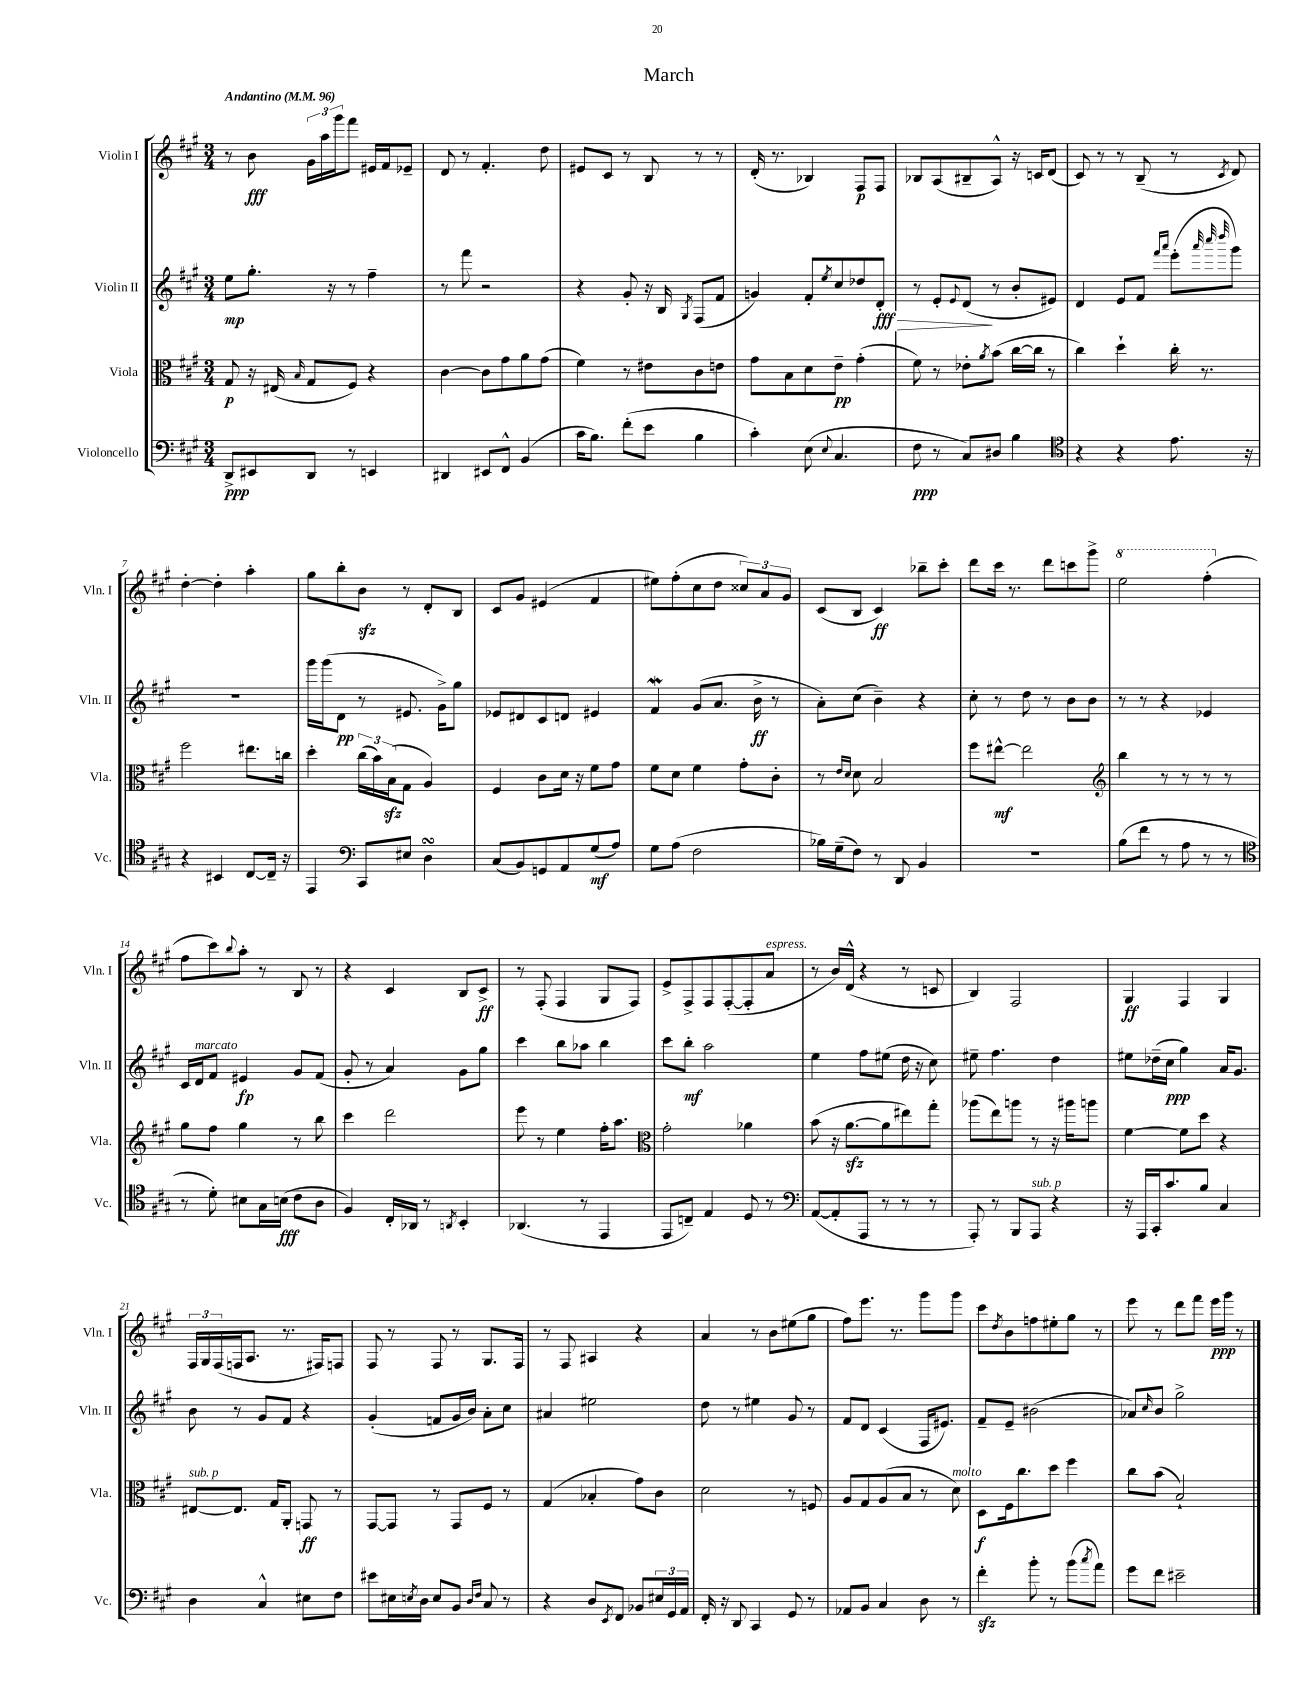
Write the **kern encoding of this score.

**kern	**dynam	**kern	**dynam	**kern	**dynam	**kern	**dynam
*part4	*part4	*part3	*part3	*part2	*part2	*part1	*part1
*staff4	*staff4	*staff3	*staff3	*staff2	*staff2	*staff1	*staff1
*I"Violoncello	*	*I"Viola	*	*I"Violin II	*	*I"Violin I	*
*I'Vc.	*	*I'Vla.	*	*I'Vln. II	*	*I'Vln. I	*
*clefF4	*	*clefC3	*	*clefG2	*	*clefG2	*
*k[f#c#g#]	*	*k[f#c#g#]	*	*k[f#c#g#]	*	*k[f#c#g#]	*
*M3/4	*	*M3/4	*	*M3/4	*	*M3/4	*
*MM96	*	*MM96	*	*MM96	*	*MM96	*
=1	=1	=1	=1	=1	=1	=1	=1
!	!	!	!	!	!	!LO:TX:a:B:t=Andantino	!
8DD^/L	ppp	8G#/	p	8ee\L	mp	8r	.
8EE#X/	.	16r	.	8.gg#'\J	.	8b\	fff
.	.	(16E#X/	.	.	.	.	.
.	.	16qqB/	.	.	.	.	.
8DD/J	.	8G#/L	.	.	.	24g#\LL	.
.	.	.	.	.	.	24aa\	.
.	.	.	.	16r	.	.	.
.	.	.	.	.	.	24ggg#\J	.
8r	.	8F#/J)	.	8r	.	8fff#\J	.
4EEn/	.	4r	.	4ff#~\	.	16e#X/LL	.
.	.	.	.	.	.	16f#/J	.
.	.	.	.	.	.	8e-X~/J	.
=2	=2	=2	=2	=2	=2	=2	=2
4DD#X/	.	[4c#\	.	8r	.	8d/	.
.	.	.	.	8fff#\	.	8r	.
8EE#X/L	.	8c#\L]	.	2r	.	4.f#'/	.
8FF#^^/J	.	8g#\	.	.	.	.	.
(4BB/	.	8a\	.	.	.	.	.
.	.	(8g#\J	.	.	.	8dd\	.
=3	=3	=3	=3	=3	=3	=3	=3
16c#\KL	.	4f#\)	.	4r	.	8e#X/L	.
8.B\J)	.	.	.	.	.	.	.
.	.	.	.	.	.	8c#/J	.
(8f#'\L	.	8r	.	8g#'/	.	8r	.
8e\J	.	8e#X\L	.	16r	.	8B/	.
.	.	.	.	16B/	.	.	.
.	.	.	.	8qG#/	.	.	.
4B\	.	8c#\	.	(8F#/L	.	8r	.
.	.	8en\J	.	8f#/J	.	8r	.
=4	=4	=4	=4	=4	=4	=4	=4
4c#'\)	.	8g#\L	.	4gn/)	.	(16d'/	.
.	.	.	.	.	.	8.r	.
.	.	8B\	.	.	.	.	.
(8E\	.	8d\	.	8f#'/L	.	4B-X/)	.
8qqE/	.	.	.	8qee/	.	.	.
4.C#/	.	8e~\J	pp	8cc#/	.	.	.
.	.	(4g#'\	.	8dd-X/	.	8F#/L	p
!	!	!	!	!	!LO:HP:b	!	!
.	.	.	.	8d'/J	> fff	8F#/J	.
=5	=5	=5	=5	=5	=5	=5	=5
8F#\	ppp	8f#\)	.	8r	.	8B-X/L	.
8r	.	8r	.	8e'/L	.	(8A/	.
.	.	.	.	8qqe/	.	.	.
8C#/L)	.	8e-X'\L	.	(8d/J	.	8B#X~/	.
.	.	8qa/	.	.	.	.	.
8D#X/J	.	(8b\J	.	8r	]	8A^^/J)	.
4B\	.	[16cc#\LL	.	8b'/L	.	16r	.
.	.	16cc#\JJ]	.	.	.	16cn/KL	.
.	.	8r	.	8e#X/J)	.	(8d/J	.
=6	=6	=6	=6	=6	=6	=6	=6
*clefC4	*	*	*	*	*	*	*
4r	.	4cc#\)	.	4d/	.	8c#/)	.
.	.	.	.	.	.	8r	.
4r	.	4dd`\	.	8e/L	.	8r	.
.	.	.	.	8f#/J	.	(8B~/	.
.	.	.	.	16qqfff#/LL	.	.	.
.	.	.	.	16qqaaa/JJ	.	.	.
8.e\	.	16cc#'\	.	(8eee'\L	.	8r	.
.	.	8.r	.	.	.	.	.
.	.	.	.	32qqaaa/	.	.	.
.	.	.	.	32qqcccc#/	.	.	.
.	.	.	.	32qqdddd/	.	8qc#/	.
.	.	.	.	8ggg#\J)	.	8d/)	.
16r	.	.	.	.	.	.	.
!!LO:LB:g=z
=7	=7	=7	=7	=7	=7	=7	=7
4r	.	2ff#\	.	2.r	.	[4dd'\	.
4BB#X/	.	.	.	.	.	4dd'\]	.
[8C#/L	.	8.ee#X\L	.	.	.	4aa'\	.
16C#~/Jk]	.	.	.	.	.	.	.
16r	.	16ccn\Jk	.	.	.	.	.
=8	=8	=8	=8	=8	=8	=8	=8
4EE/	.	4dd'\	.	16ggg#\LL	.	8gg#\L	.
.	.	.	.	(16ggg#\J	.	.	.
.	.	.	.	8d\J	pp	8bb'\	.
*clefF4	*	*	*	*	*	*	*
8CC#/L	.	(24cc#\LL	.	8r	.	8bzz\J	.
.	.	24b\)	.	.	.	.	.
.	.	(24Bzz\J	.	.	.	.	.
8E#X/J	.	8G#\J	.	8.e#X/	.	8r	.
4DsSSs\	.	4A/)	.	.	.	8d'/L	.
.	.	.	.	16g#^\KL)	.	.	.
.	.	.	.	8gg#\J	.	8B/J	.
=9	=9	=9	=9	=9	=9	=9	=9
(8C#/L	.	4F#/	.	8e-X/L	.	8c#/L	.
8BB/)	.	.	.	8d#X/	.	8g#/J	.
8GGn/	.	8c#\L	.	8c#/	.	(4e#X/	.
8AA/	.	16d\Jk	.	8dn/J	.	.	.
.	.	16r	.	.	.	.	.
(8G#/	mf	8f#\L	.	4e#X/	.	4f#/	.
8A/J)	.	8g#\J	.	.	.	.	.
=10	=10	=10	=10	=10	=10	=10	=10
8G#\L	.	8f#\L	.	4f#W/	.	8ee#X\L)	.
(8A\J	.	8d\J	.	.	.	(8ff#'\	.
2F#\	.	4f#\	.	(8g#/L	.	8cc#\	.
.	.	.	.	8.a/J	.	8dd\J	.
.	.	8g#'\L	.	.	.	12cc##X/L)	.
.	.	.	.	16b^\	ff	.	.
.	.	.	.	.	.	12a/	.
.	.	8c#'\J	.	8r	.	.	.
.	.	.	.	.	.	12g#/J	.
=11	=11	=11	=11	=11	=11	=11	=11
16B-X\LL)	.	8r	.	8a'\L)	.	(8c#/L	.
(16G#~\J	.	.	.	.	.	.	.
.	.	16qqe/LL	.	.	.	.	.
.	.	16qqd/JJ	.	.	.	.	.
8F#\J)	.	8d\	.	(8cc#\J	.	8B/J	.
8r	.	2B/	.	4b~\)	.	4c#/)	ff
8DD/	.	.	.	.	.	.	.
4BB/	.	.	.	4r	.	8bb-X~\L	.
.	.	.	.	.	.	8ccc#'\J	.
=12	=12	=12	=12	=12	=12	=12	=12
2.r	.	8ff#\L	.	8cc#'\	.	8ddd\L	.
.	.	[8ee#X^^\J	mf	8r	.	16ccc#\Jk	.
.	.	.	.	.	.	8.r	.
.	.	2ee#\]	.	8dd\	.	.	.
.	.	.	.	8r	.	8ddd\L	.
.	.	.	.	8b\L	.	8cccn\	.
.	.	.	.	8b\J	.	8ggg#^\J	.
=13	=13	=13	=13	=13	=13	=13	=13
*	*	*clefG2	*	*	*	*	*
*	*	*	*	*	*	*8va	*
(8B\L	.	4bb\	.	8r	.	2eee\	.
8f#\J	.	.	.	8r	.	.	.
8r	.	8r	.	4r	.	.	.
8A\	.	8r	.	.	.	.	.
8r	.	8r	.	4e-X/	.	(4fff#'\	.
8r	.	8r	.	.	.	.	.
!!LO:LB:g=z
=14	=14	=14	=14	=14	=14	=14	=14
*clefC4	*	*	*	*	*	*	*
*	*	*	*	*	*	*X8va	*
8r	.	8gg#\L	.	16c#/LL	.	8ff#\L	.
!	!	!	!	!LO:TX:a:i:t=marcato	!	!	!
.	.	.	.	16d/J	.	.	.
8d'\)	.	8ff#\J	.	8f#/J	.	8ccc#\)	.
.	.	.	.	.	.	8qqbb/	.
8B#X\L	.	4gg#\	.	4e#X/	fp	8aa'\J	.
16G#\L	.	.	.	.	.	8r	.
(16Bn\JJ	fff	.	.	.	.	.	.
8c#\L	.	8r	.	8g#/L	.	8B/	.
8A\J	.	8bb\	.	(8f#/J	.	8r	.
=15	=15	=15	=15	=15	=15	=15	=15
4F#/)	.	4ccc#\	.	8g#'/	.	4r	.
.	.	.	.	8r	.	.	.
16C#'/LL	.	2ddd\	.	4a/)	.	4c#/	.
16AA-X/JJ	.	.	.	.	.	.	.
8r	.	.	.	.	.	.	.
8qAAn/	.	.	.	.	.	.	.
4BB'/	.	.	.	8g#\L	.	8B/L	.
.	.	.	.	8gg#\J	.	8c#^/J	ff
=16	=16	=16	=16	=16	=16	=16	=16
(4.AA-X/	.	8eee\	.	4ccc#\	.	8r	.
.	.	8r	.	.	.	(8F#'/	.
.	.	4ee\	.	8bb\L	.	4F#/	.
8r	.	.	.	8aa-X\J	.	.	.
4EE/	.	16ff#'\KL	.	4bb\	.	8G#/L	.
.	.	8.aa\J	.	.	.	.	.
.	.	.	.	.	.	8F#/J)	.
=17	=17	=17	=17	=17	=17	=17	=17
*	*	*clefC3	*	*	*	*	*
8EE/L	.	2g#'\	.	8ccc#\L	.	8e^/L	.
8Cn~/J)	.	.	.	8bb'\J	mf	8F#^/	.
4E/	.	.	.	2aa\	.	8F#/	.
.	.	.	.	.	.	([8F#'/	.
8D/	.	4a-X\	.	.	.	8F#'/]	.
!	!	!	!	!	!	!LO:TX:a:i:t=espress.	!
8r	.	.	.	.	.	8a/J	.
=18	=18	=18	=18	=18	=18	=18	=18
*clefF4	*	*	*	*	*	*	*
([8AA/L	.	(8b\	.	4ee\	.	8r	.
8AA'/]	.	16r	.	.	.	16b/LL)	.
.	.	[8.azz\L	.	.	.	(16d^^/JJ	.
8AAA/J	.	.	.	8ff#\L	.	4r	.
8r	.	8a\]	.	(8ee#X\J	.	.	.
8r	.	8ee#X\)	.	16dd\	.	8r	.
.	.	.	.	16r	.	.	.
8r	.	8gg#'\J	.	8cc#\)	.	8cn/	.
=19	=19	=19	=19	=19	=19	=19	=19
8AAA'/)	.	(8aa-X\L	.	8ee#X~\	.	4B/)	.
8r	.	8ee\)	.	4.ff#\	.	.	.
8BBB/L	.	8aan\J	.	.	.	2F#/	.
!LO:TX:a:i:t=sub. p	!	!	!	!	!	!	!
8AAA/J	.	8r	.	.	.	.	.
4r	.	16r	.	4dd\	.	.	.
.	.	16aa#X\KL	.	.	.	.	.
.	.	8aan\J	.	.	.	.	.
=20	=20	=20	=20	=20	=20	=20	=20
16r	.	[4f#\	.	8ee#X\L	.	4G#/	ff
16AAA/LL	.	.	.	.	.	.	.
16CC#'/J	.	.	.	(16dd-X~\L	.	.	.
8.c#/	.	.	.	16cc#\JJ	ppp	.	.
.	.	8f#\L]	.	4gg#\)	.	4F#/	.
8B/J	.	8dd\J	.	.	.	.	.
4C#/	.	4r	.	16a/KL	.	4G#/	.
.	.	.	.	8.g#/J	.	.	.
!!LO:LB:g=z
=21	=21	=21	=21	=21	=21	=21	=21
!	!	!LO:TX:a:i:t=sub. p	!	!	!	!	!
4D\	.	[8E#X/L	.	8b\	.	24F#/LL	.
.	.	.	.	.	.	24G#/	.
.	.	.	.	.	.	(24F#/	.
.	.	8.E#/J]	.	8r	.	16Fn/J	.
.	.	.	.	.	.	8.A/J	.
4C#^^/	.	.	.	8g#/L	.	.	.
.	.	16G#/KL	.	.	.	.	.
.	.	8AA'/J	.	8f#/J	.	8.r	.
8E#X\L	.	8GGn/	ff	4r	.	.	.
.	.	.	.	.	.	16F#X/KL)	.
8F#\J	.	8r	.	.	.	8Fn/J	.
=22	=22	=22	=22	=22	=22	=22	=22
8e#X\L	.	[8GG#/L	.	(4g#'/	.	8F#/	.
16E#X\L	.	8GG#/J]	.	.	.	8r	.
8qEn/	.	.	.	.	.	.	.
16D\JJ	.	.	.	.	.	.	.
8E/L	.	8r	.	8fn/L	.	8F#/	.
8BB/J	.	8GG#/L	.	16g#/L	.	8r	.
.	.	.	.	16b/JJ)	.	.	.
16qqD/LL	.	.	.	.	.	.	.
16qqF#/JJ	.	.	.	.	.	.	.
8C#/	.	8F#/J	.	8a'\L	.	8.G#/L	.
8r	.	8r	.	8cc#\J	.	.	.
.	.	.	.	.	.	16F#/Jk	.
=23	=23	=23	=23	=23	=23	=23	=23
4r	.	(4G#/	.	4a#X/	.	8r	.
.	.	.	.	.	.	8F#/	.
8D/L	.	4B-X'/	.	2ee#X\	.	4A#X/	.
8qEE/	.	.	.	.	.	.	.
8FF#/J	.	.	.	.	.	.	.
8BB-X/L	.	8g#\L)	.	.	.	4r	.
24E#X/L	.	8c#\J	.	.	.	.	.
24GG#/	.	.	.	.	.	.	.
24AA/JJ	.	.	.	.	.	.	.
=24	=24	=24	=24	=24	=24	=24	=24
16FF#'/	.	2d\	.	8dd\	.	4a/	.
16r	.	.	.	.	.	.	.
8DD/	.	.	.	8r	.	.	.
4CC#/	.	.	.	4ee#X\	.	8r	.
.	.	.	.	.	.	8b\L	.
8GG#/	.	8r	.	8g#/	.	(8ee#X\	.
8r	.	8Fn/	.	8r	.	8gg#\J	.
=25	=25	=25	=25	=25	=25	=25	=25
8AA-X/L	.	8A/L	.	8f#/L	.	8ff#\L)	.
8BB/J	.	8G#/	.	8d/J	.	8.eee\J	.
4C#/	.	(8A/	.	(4c#/	.	.	.
.	.	.	.	.	.	8.r	.
.	.	8B/J	.	.	.	.	.
8D\	.	8r	.	16F#/KL	.	8ggg#\L	.
.	.	.	.	8.e#X/J)	.	.	.
!	!	!LO:TX:a:i:t=molto	!	!	!	!	!
8r	.	8d\)	.	.	.	8ggg#\J	.
=26	=26	=26	=26	=26	=26	=26	=26
4f#zz'\	.	8D\L	f	8f#~/L	.	8ccc#\L	.
.	.	.	.	.	.	8qdd/	.
.	.	16F#\k	.	8e~/J	.	8b\	.
.	.	8.cc#\	.	.	.	.	.
8b'\	.	.	.	(2b#X\	.	8ffn\	.
8r	.	8dd\J	.	.	.	8ee#X'\	.
(8b\L	.	4ff#\	.	.	.	8gg#\J	.
8qcc#/	.	.	.	.	.	.	.
8a\J)	.	.	.	.	.	8r	.
=27	=27	=27	=27	=27	=27	=27	=27
8g#\L	.	8cc#\L	.	8a-X/L)	.	8eee\	.
.	.	.	.	16qqcc#/	.	.	.
8f#\J	.	(8b\J	.	8b/J	.	8r	.
2e#X~\	.	2B`/)	.	2gg#^\	.	8ddd\L	.
.	.	.	.	.	.	8fff#\J	.
.	.	.	.	.	.	16eee\LL	ppp
.	.	.	.	.	.	16ggg#\JJ	.
.	.	.	.	.	.	8r	.
==	==	==	==	==	==	==	==
*-	*-	*-	*-	*-	*-	*-	*-
